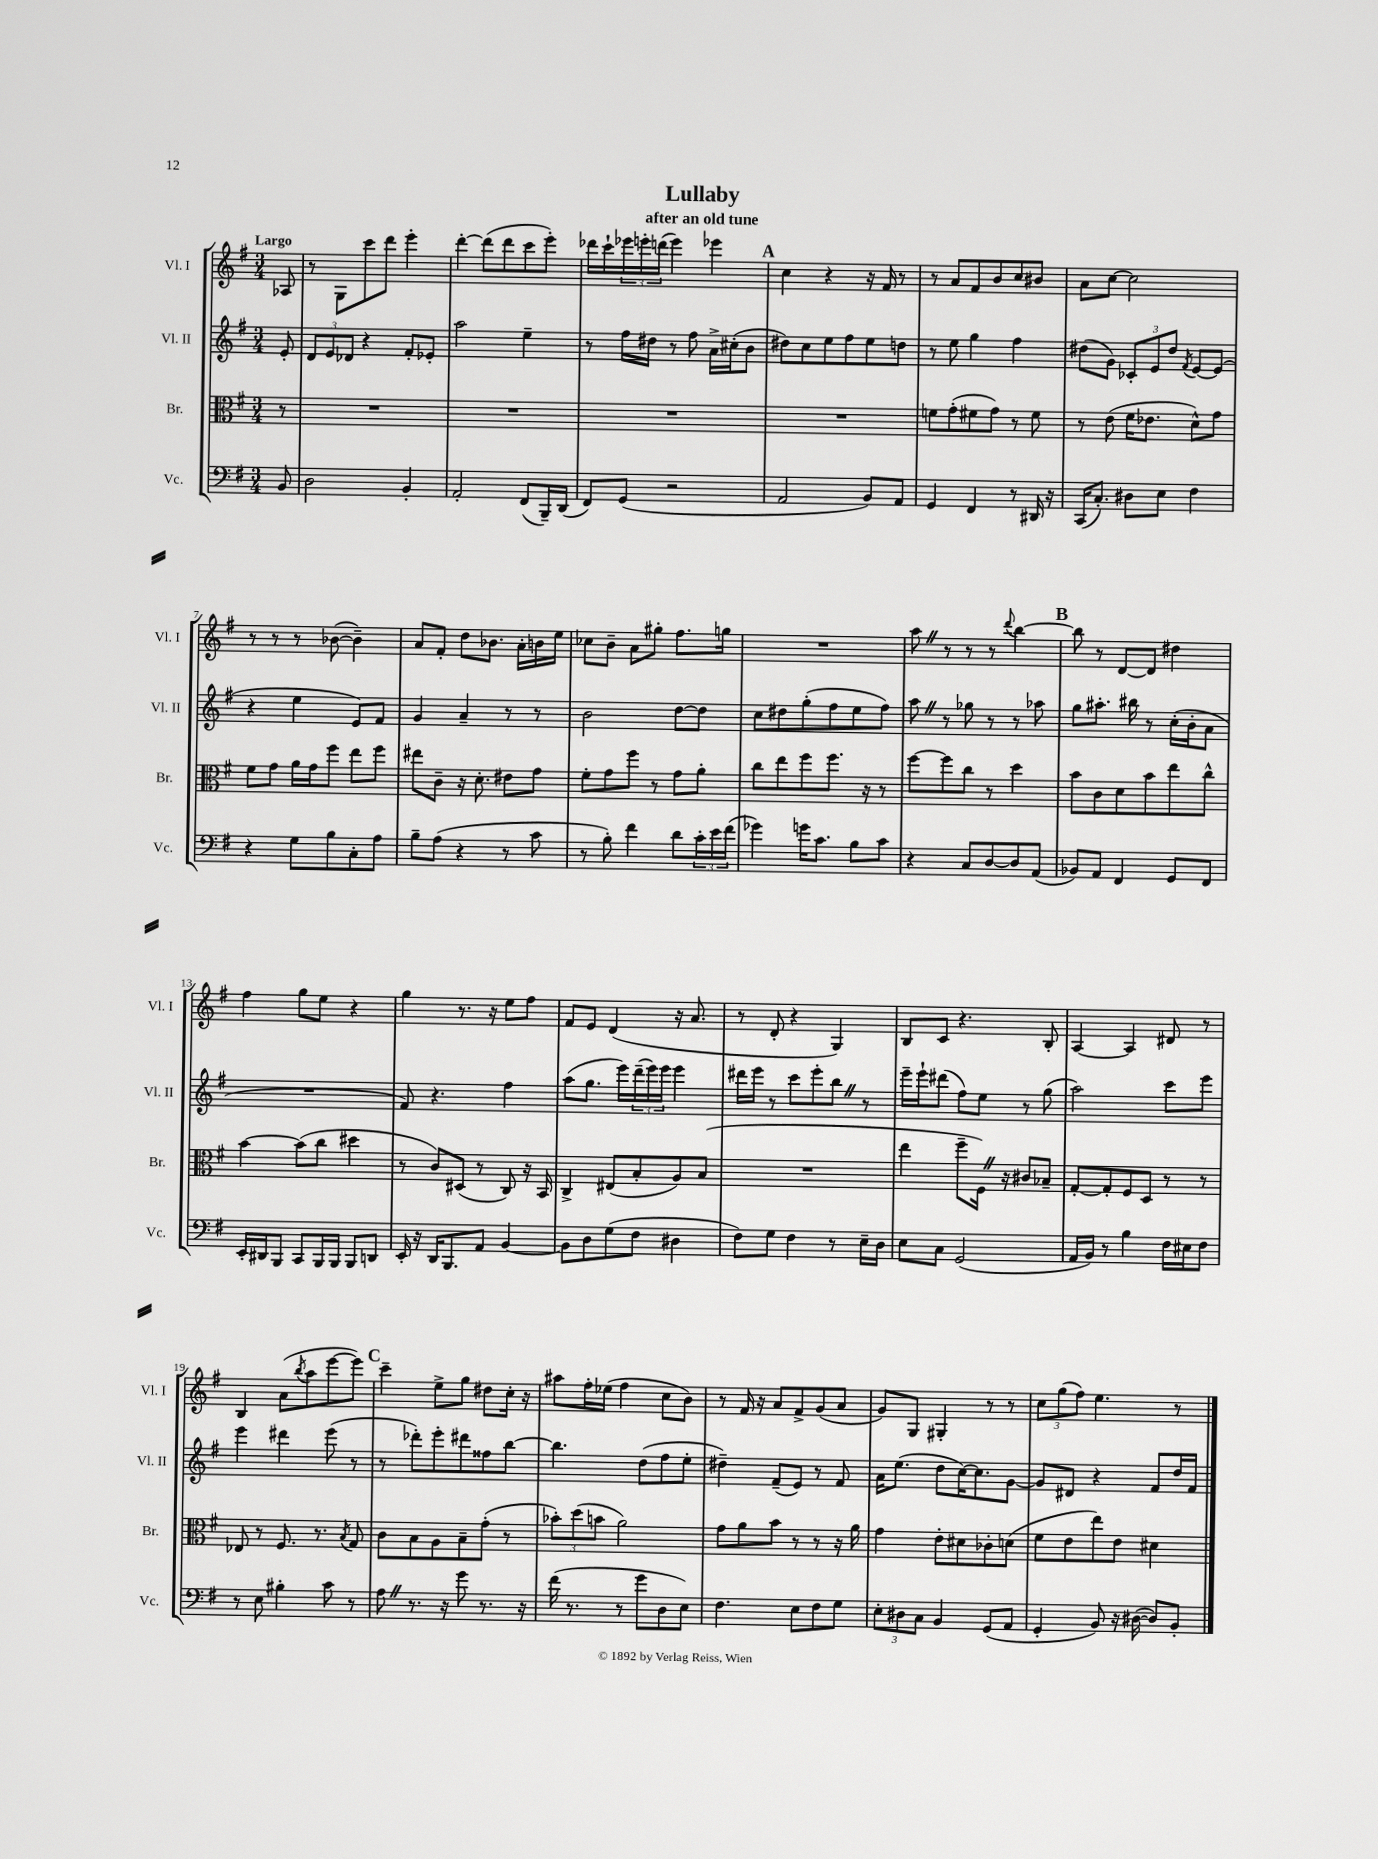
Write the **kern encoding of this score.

**kern	**kern	**kern	**kern
*staff4	*staff3	*staff2	*staff1
*clefF4	*clefC3	*clefG2	*clefG2
*k[f#]	*k[f#]	*k[f#]	*k[f#]
*M3/4	*M3/4	*M3/4	*M3/4
8BB	8r	8e'	8A-
=	=	=	=
2D	2.r	12d	8r
.	.	12e	.
.	.	.	8G
.	.	12d-	.
.	.	4r	8ccc
.	.	.	8ddd
4BB'	.	8f#'	4eee'
.	.	8e-'	.
=	=	=	=
2AA'	2.r	2aa	[4ddd'
.	.	.	(8ddd]
.	.	.	8ddd
(8FF#	.	4ee~	8ccc
16BBB~)	.	.	8eee')
(16DD	.	.	.
=	=	=	=
8FF#)	2.r	8r	16ddd-
.	.	.	16ccc`
(8GG	.	16ff#	24eee-
.	.	.	24eee'
.	.	16dd#	.
.	.	.	(24ddd
2r	.	8r	4eee)
.	.	8ff#	.
.	.	16a^	4eee-
.	.	(16cc#'	.
.	.	8b	.
=	=	=	=
2AA	2.r	8dd#)	4cc
.	.	8cc	.
.	.	8ee	4r
.	.	8ff#	.
8BB)	.	8ee	16r
.	.	.	16f#
8AA	.	8dd	8r
=	=	=	=
4GG	8f	8r	8r
.	(8g'	8ee	8a
4FF#	8f#	4gg	8f#
.	8g)	.	8b
8r	8r	4ff#	8cc
16DD#	8f#	.	8b#
16r	.	.	.
=	=	=	=
(16CC	8r	(8dd#	8a
8.C')	.	.	.
.	(8e	8g)	[8cc
8D#	16f#	12c-'	2cc]
.	8.e-	.	.
.	.	12e	.
8E	.	.	.
.	.	12dd#	.
.	.	8qf#	.
4F#	8d^^)	[8e	.
.	8g	(8e]	.
=	=	=	=
4r	8f#	4r	8r
.	8g	.	8r
8G	16a	4ee	8r
.	16g	.	.
8B	8ff#	.	([8b-
8C'	8ee	8e)	4b-~])
8A	8ff#	8f#	.
=	=	=	=
8B~	8ee#	4g	8a
(8A	8c~	.	8f#'
4r	16r	4a~	8dd
.	8.d'	.	.
.	.	.	8.b-
8r	8e#	8r	.
.	.	.	16a'
8c	8g	8r	16b
.	.	.	16ee
=	=	=	=
8r	8f#'	2b	8cc-
8B')	8g	.	8b~
4f#	8ff#	.	8a
.	8r	.	8gg#'
8d	8g	[8dd	8.ff#
24c'	8a'	8dd]	.
24e	.	.	.
.	.	.	16gg
(24f#	.	.	.
=	=	=	=
4g-)	8cc	8cc	2.r
.	8ee	8dd#	.
16g	8ff#	(8gg'	.
8.c	.	.	.
.	8.ff#	8ff#	.
8B	.	8ee	.
.	16r	.	.
8c	8r	8ff#)	.
=	=	=	=
4r	[8ff#	8aa	8aa
.	8ff#]	8r	8r
8C	8cc	8gg-	8r
[8D	8r	8r	8r
.	.	.	8qqddd
8D]	4dd	8r	[4bb
(8AA	.	8aa-	.
=	=	=	=
8BB-)	8b	8gg	8bb]
8AA	8c	8.aa#'	8r
4FF#	8d	.	[8d
.	.	16bb#	.
.	8b	8r	8d]
8GG	8ee	(16cc'	4dd#
.	.	16b'	.
8FF#	8cc^^	8a	.
=	=	=	=
16EE'	[4b	2.r	4ff#
16DD#	.	.	.
8BBB	.	.	.
8CC	(8b]	.	8gg
16BBB	8cc	.	8ee
16BBB	.	.	.
8BBB	4dd#	.	4r
8DD	.	.	.
=	=	=	=
16EE'	8r	8f#)	4gg
16r	.	.	.
16DD	8c)	4.r	.
8.BBB	.	.	.
.	(8D#	.	8.r
8AA	8r	.	.
.	.	.	16r
[4BB	8C)	4ff#	8ee
.	16r	.	8ff#
.	16BB	.	.
=	=	=	=
8BB]	4C^	(8aa	8f#
8D	.	8.gg	8e
(8G	(8E#	.	(4d
.	.	16eee)	.
8F#	8B'	(24ddd~	.
.	.	24eee)	.
.	.	24eee	.
4D#	8A)	4eee	16r
.	.	.	8.a
.	(8B	.	.
=	=	=	=
8F#)	2.r	16ddd#	8r
.	.	16eee	.
8G	.	8r	8d'
4F#	.	8ccc	4r
.	.	8eee'	.
8r	.	8bb	4G)
16E~	.	8r	.
16D	.	.	.
=	=	=	=
8E	4ee	16eee~	8B
.	.	16eee`	.
8C	.	(8ddd#	8c
(2GG	8ff#~	8ff#)	4.r
.	16F#)	8ee	.
.	16r	.	.
.	8c#	8r	.
.	8B-~	(8gg	8B'
=	=	=	=
16AA	[8G'	2aa)	[4A
16BB)	.	.	.
8r	8G']	.	.
4B	8F#	.	4A]
.	8D	.	.
16F#	8r	8ccc	8d#
16E#	.	.	.
8F#	8r	8eee	8r
=	=	=	=
8r	8E-	4eee	4B
8E	8r	.	.
4B#'	8.F#	4ddd#	(8a
.	.	.	8qbb
.	.	.	8aa
.	8.r	.	.
8c	.	(8eee	[8eee
.	8qB	.	.
8r	8G	8r	8eee])
=	=	=	=
8A	8c	8r	4ccc~
8.r	8B	8ddd-')	.
.	8A	8eee'	8ee^
16r	.	.	.
8g	8B~	8ddd#	8gg
8.r	(8g'	8ff##	8dd#
.	8r	[8bb	16cc'
16r	.	.	16r
=	=	=	=
(16f#	12b-')	4.bb]	8aa#
8.r	.	.	.
.	(12dd	.	.
.	.	.	16ff#'
.	12b	.	.
.	.	.	(16ee-
8r	2a)	.	4ff#
8g	.	(8dd	.
8D	.	8ff#	8cc
8E)	.	8ee'	8b)
=	=	=	=
4.F#	8g	4dd#~)	8r
.	8a	.	16f#
.	.	.	16r
.	8b	(8f#~	8a
8E	8r	8e)	8f#^
8F#	8r	8r	(8g
8G	16r	8f#	8a
.	16a	.	.
=	=	=	=
12E'	4g	16a	8g)
.	.	(8.ee	.
12D#	.	.	.
.	.	.	8G
12C	.	.	.
4BB	8e'	8dd	4G#'
.	8d#	[16cc)	.
.	.	8.cc]	.
(8GG	8c-'	.	8r
8AA	(8d	[8g	8r
=	=	=	=
4GG'	8f#	8g]	12cc
.	.	.	(12gg
.	8e	8d#	.
.	.	.	12ff#)
8BB)	8ee)	4r	4.ee
16r	8e	.	.
([16D#	.	.	.
8D#])	4d#	8f#	.
8BB'	.	16dd	8r
.	.	16f#	.
==	==	==	==
*-	*-	*-	*-
